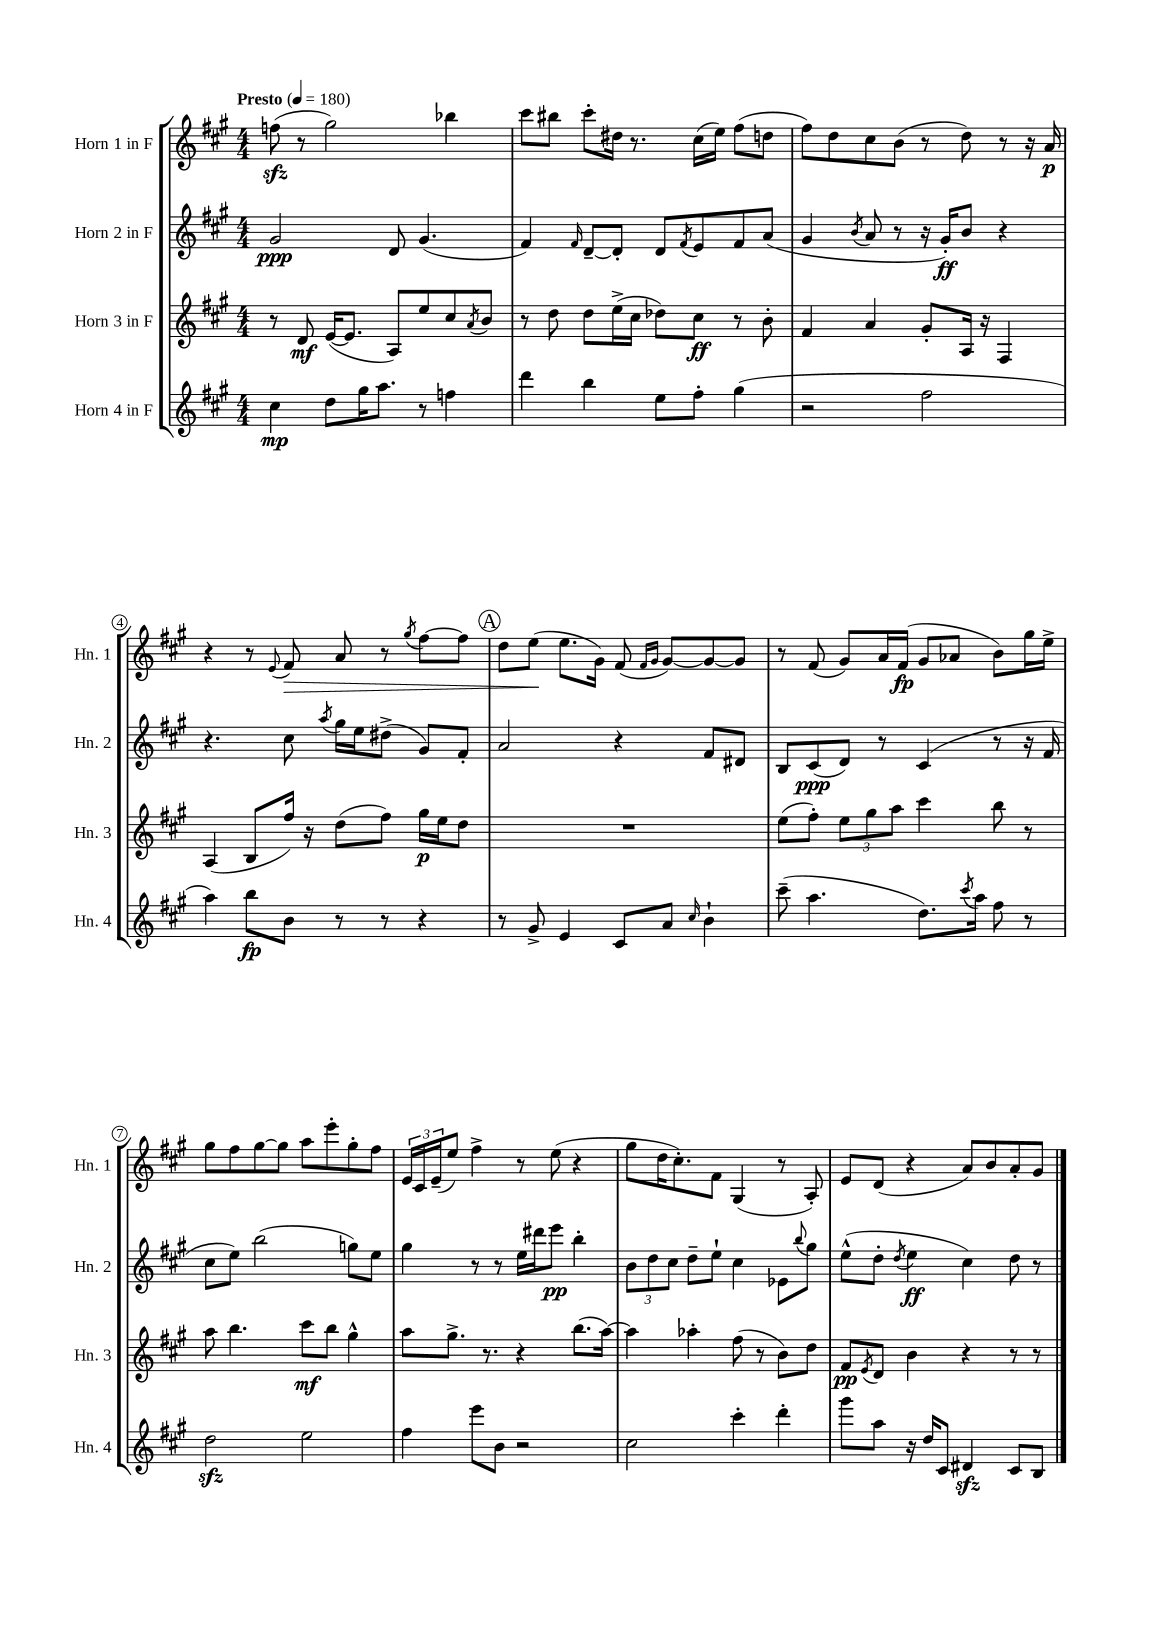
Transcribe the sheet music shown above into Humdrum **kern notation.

**kern	**kern	**kern	**kern
*staff4	*staff3	*staff2	*staff1
*clefG2	*clefG2	*clefG2	*clefG2
*k[f#c#g#]	*k[f#c#g#]	*k[f#c#g#]	*k[f#c#g#]
*M4/4	*M4/4	*M4/4	*M4/4
*MM180	*MM180	*MM180	*MM180
4cc#	8r	2g#	(8ff
.	8d	.	8r
8dd	([16e	.	2gg#)
.	8.e]	.	.
16gg#	.	.	.
8.aa	.	.	.
.	8A)	8d	.
8r	8ee	(4.g#	.
4ff	8cc#	.	4bb-
.	8qa	.	.
.	8b	.	.
=	=	=	=
4ddd	8r	4f#)	8ccc#
.	8dd	.	8bb#
.	.	16qqf#	.
4bb	8dd	[8d~	8ccc#'
.	(16ee^	8d']	16dd#
.	16cc#	.	8.r
8ee	8dd-)	8d	.
.	.	8qf#	.
8ff#'	8cc#	8e	(16cc#
.	.	.	16ee)
(4gg#	8r	8f#	(8ff#
.	8b'	(8a	8dd
=	=	=	=
2r	4f#	4g#	8ff#)
.	.	.	8dd
.	.	8qb	.
.	4a	8a	8cc#
.	.	8r	(8b
2ff#	8g#'	16r	8r
.	.	16g#')	.
.	16A	8b	8dd)
.	16r	.	.
.	4F#	4r	8r
.	.	.	16r
.	.	.	16a
=	=	=	=
4aa)	(4A	4.r	4r
8bb	8B	.	8r
.	.	.	8qqe
8b	16ff#)	8cc#	8f#
.	16r	.	.
.	.	8qaa	.
8r	(8dd	16gg#	8a
.	.	16ee	.
8r	8ff#)	(8dd#^	8r
.	.	.	8qgg#
4r	16gg#	8g#)	[8ff#
.	16ee	.	.
.	8dd	8f#'	8ff#]
=	=	=	=
8r	1r	2a	8dd
8g#^	.	.	(8ee
4e	.	.	8.ee
.	.	.	16g#)
8c#	.	4r	(8f#
.	.	.	16qqf#
.	.	.	16qqg#
8a	.	.	[8g#)
16qqcc#	.	.	.
4b`	.	8f#	8g#_
.	.	8d#	8g#]
=	=	=	=
(8ccc#~	(8ee	8B	8r
4.aa	8ff#')	(8c#	(8f#
.	12ee	8d)	8g#)
.	12gg#	.	.
.	.	8r	16a
.	12aa	.	.
.	.	.	(16f#
8.dd)	4ccc#	(4c#	8g#
.	.	.	8a-
8qccc#	.	.	.
16aa	.	.	.
8ff#	8bb	8r	8b)
8r	8r	16r	16gg#
.	.	16f#	16ee^
=	=	=	=
2dd	8aa	8cc#	8gg#
.	4.bb	8ee)	8ff#
.	.	(2bb	[8gg#
.	.	.	8gg#]
2ee	8ccc#	.	8aa
.	8bb	.	8eee'
.	4gg#^^	8gg)	8gg#'
.	.	8ee	8ff#
=	=	=	=
4ff#	8aa	4gg#	24e
.	.	.	24c#
.	.	.	(24e~
.	8.gg#^	.	8ee)
8eee	.	8r	4ff#^
.	8.r	.	.
8b	.	8r	.
2r	4r	16ee	8r
.	.	16ddd#	.
.	.	8eee	(8ee
.	(8.bb	4bb'	4r
.	[16aa)	.	.
=	=	=	=
2cc#	4aa]	12b	8gg#
.	.	12dd	.
.	.	.	16dd
.	.	12cc#	.
.	.	.	8.cc#')
.	4aa-'	8dd~	.
.	.	8ee`	8f#
4ccc#'	(8ff#	4cc#	(4G#
.	8r	.	.
4ddd'	8b)	8e-	8r
.	.	8qqbb	.
.	8dd	8gg#	8A')
=	=	=	=
8ggg#	8f#	(8ee^^	8e
.	8qe	.	.
8aa	8d	8dd'	(8d
.	.	8qdd	.
16r	4b	4ee	4r
16dd	.	.	.
8c#	.	.	.
4d#	4r	4cc#)	8a)
.	.	.	8b
8c#	8r	8dd	8a'
8B	8r	8r	8g#
==	==	==	==
*-	*-	*-	*-
